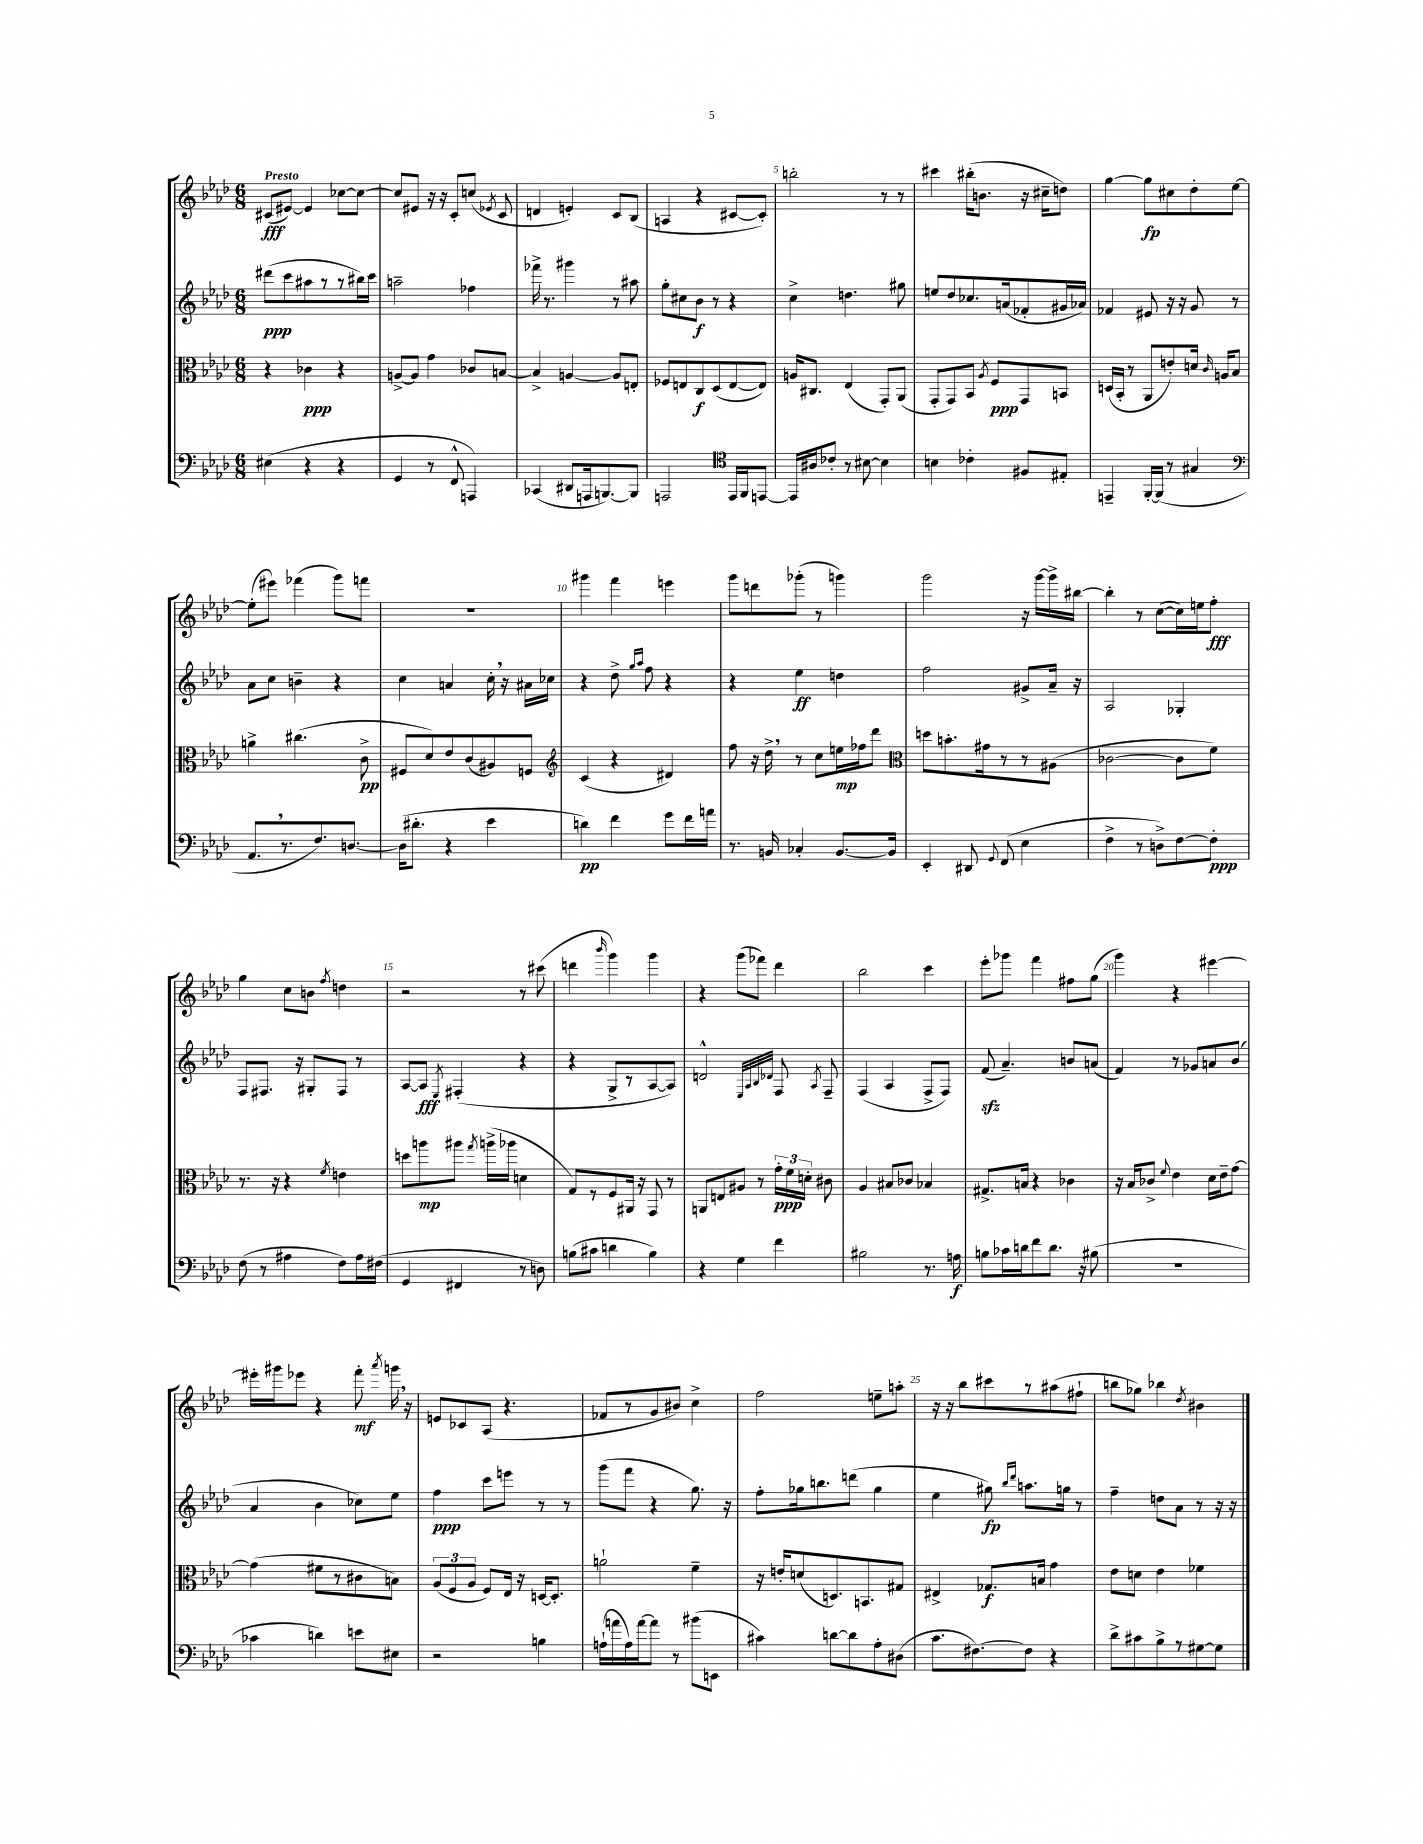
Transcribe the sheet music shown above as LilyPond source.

<<
\new StaffGroup <<
\new Staff = "s0" {
    \clef treble \key aes \major \numericTimeSignature \time 6/8 \tempo "Presto"
    \autoBeamOff cis'8[\fff( eis'8]~) eis'4 ces''8[~ ces''8]~ |
    ces''8[ eis'8] r16 r16 c'8[-. c''8]( \acciaccatura { ees'8 } c'8 |
    d'4 e'4-.) c'8[ bes8]( |
    a4 r4 cis'8[~ cis'8]-.) |
    b''2-. r8 r8 |
    cis'''4 bis''16[-.( b'8.] r16 cis''16[-- d''8]) |
    g''4~ g''8[\fp cis''8 des''8-. ees''8]~ |
    ees''8[-.( eis'''8]) fes'''4( g'''8[) f'''8] |
    R2. |
    gis'''4 f'''4 e'''4 |
    g'''8[ d'''8 ges'''8]-.( r8 g'''4) |
    g'''2 r16 g'''16[~ g'''16-> bis''16]~ |
    bis''4-. r8 c''8[~( c''16) e''16 f''8]-.\fff |
    g''4 c''8[ b'8] \acciaccatura { f''8 } d''4 |
    r2 r8 cis'''8( |
    d'''4 \grace { bes'''16 } g'''4) g'''4 |
    r4 g'''8[( fes'''8]) des'''4 |
    bes''2 c'''4 |
    ees'''8[-. ges'''8] f'''4 fis''8[ g''8]( |
    g'''4) r4 eis'''4~ |
    eis'''16[-. gis'''16 ees'''8] r4 f'''8-.\mf \acciaccatura { aes'''8 } g'''16 \breathe r16 |
    e'8[ ces'8 aes8]( r4. |
    fes'8[ r8 g'8 bis'8]) c''4-> |
    f''2 e''8[-- a''8]-. |
    r16 r16 bes''8[ cis'''8 r8 ais''8( fis''8]-! |
    b''8[ ges''8]) bes''4 \acciaccatura { des''8 } bis'4 \bar "|." |
}
\new Staff = "s1" {
    \clef treble \key aes \major \numericTimeSignature \time 6/8
    \autoBeamOff dis'''8[\ppp( c'''8 ais''8 r8 r8 bis''16) c'''16] |
    a''2-- fes''4 |
    fes'''16-> r8. gis'''4 r8 ais''8 |
    g''8[-. cis''8 bes'8]\f r8 r4 |
    c''4-> d''4. gis''8 |
    e''8[ des''8 ces''8. a'16( fes'8-. gis'16 aes'16]) |
    fes'4 eis'8 r16 r16 g'8 r8 |
    aes'8[ c''8] b'4-- r4 |
    c''4 a'4 c''16-. \breathe r16 ais'16[ ces''16] |
    r4 des''8-> \grace { g''16[ aes''16] } f''8 r4 |
    r4 ees''4\ff d''4 |
    f''2 gis'8[-> aes'16]-- r16 |
    aes2 ges4-. |
    f8[ fis8.] r16 gis8[-. fis8] r8 |
    aes8[~ aes8]\fff \acciaccatura { ees8 } fis4-.( r4 |
    r4 g8[-> r8 aes8~ aes8]) |
    d'2-^ \grace { ees32[ aes32 bes32 des'32] } f8 \acciaccatura { aes8 } f8-- |
    f4( aes4 f8[-> f8]) |
    f'8\sfz( aes'4.--) b'8[ a'8]( |
    f'4) r8 ges'8[ a'8 bes'8]( |
    aes'4 bes'4 ces''8[) ees''8] |
    f''4\ppp c'''8[ e'''8] r8 r8 |
    g'''8[( f'''8] r4 g''8.) r16 |
    f''8[-. ges''16 b''8. d'''8]( ges''4 |
    ees''4 gis''8\fp) \grace { bes''16[ des'''16] } a''8.[ g''16] r8 |
    f''4-- d''8[ aes'8] r8 r16 r16 \bar "|." |
}
\new Staff = "s2" {
    \clef alto \key aes \major \numericTimeSignature \time 6/8
    \autoBeamOff r4 ces'4\ppp r4 |
    a8[~-> a8] g'4 ces'8[ b8]~ |
    b4-> a4~ a8[ e8]-. |
    fes8[ e8 c8\f des8( e8~ e8]) |
    a16[ cis8.] ees4( g,8[-.) aes,8]( |
    g,8[-. g,8) bes,8] \acciaccatura { aes8 } f8[\ppp g,8 b,8] |
    d16[( bes,16]-. r8 aes,8[ e'8-.) d'16] \grace { c'16 } a16[ bes8] |
    a'4-> cis''4.( c'8->\pp |
    fis8[ des'8) ees'8 c'8( ais8) f8] |
    \clef treble c'4( r4 dis'4) |
    f''8 r16 des''16-> \breathe r8 c''8[ e''16\mp fes''16 des'''8] |
    \clef alto d''8[ b'8.-. gis'16 r8 r8 ais8]( |
    ces'2~ ces'8[ f'8]) |
    r8. r16 r4 \acciaccatura { f'8 } e'4 |
    d''8[ a''8\mp ais''8] \acciaccatura { g''8 } a''16[->( aes''16] d'4 |
    g8[) r8 f8 ais,16] r16 g,8 r8 |
    a,8[ e8 ais8] r8 \tuplet 3/2 { g'16[-.\ppp f'16 d'16]-. } cis'8 |
    aes4 bis8[ ces'8] bes4 |
    gis8.[-> b16] r4 ces'4 |
    r16 bes16[ ces'8]-> \appoggiatura { f'8 } ees'4 des'16[ ees'16-- g'8]~ |
    g'4( fis'8[ r8 cis'8 b8]) |
    \tuplet 3/2 { aes8[( f8 aes8] } f8[) ees16] r16 d16[~ d8.]-. |
    a'2-! f'4-- |
    r16 e'16[-. d'8( d8.) b,8. gis8] |
    eis4-> ges8.[\f b16] g'4 |
    ees'8[ d'8] ees'4 fes'4 \bar "|." |
}
\new Staff = "s3" {
    \clef bass \key aes \major \numericTimeSignature \time 6/8
    \autoBeamOff eis4( r4 r4 |
    g,4 r8 f,8-^ a,,4) |
    ces,4( dis,8[ a,,16 b,,8.~) b,,8] |
    a,,2 \clef tenor ees,16[ f,16 e,8]~ |
    e,16[ ais16 ces'8]-. r8 bis8~ bis4 |
    b4 ces'4-. fis8[ eis8]-. |
    e,4-- f,16[~-. f,16]( r8 gis4 |
    \clef bass aes,8.[ \breathe r8. f8.) d8.]~ |
    d16[( dis'8.]-. r4 ees'4 |
    d'4\pp) f'4 g'8[ f'16 a'16] |
    r8. b,16 ces4-. b,8.[~ b,16] |
    ees,4-. dis,8 \appoggiatura { g,8 } f,8( ees4 |
    f4-> r8 d8[->) f8~ f8]-.\ppp |
    f8( r8 ais4 f8[) ais16 fis16]( |
    g,4 fis,4 r8 d8) |
    b8[( cis'8] d'4 b4) |
    r4 g4 f'4 |
    bis2 r8. a16\f |
    b8[ ces'16 d'16 f'8 d'8.] r16 bis8( |
    r2. |
    ces'4 d'4) e'8[ eis8] |
    r2 b4 |
    a16[-!( a'16 a16) a'16~ a'8] r8 bis'8[( e,8] |
    cis'4) d'8[~ d'8 aes8-. dis8]( |
    c'8.[ fis8.~) fis8] r4 |
    des'8[-> cis'8 bes8-> r8 gis8~ gis8] \bar "|." |
}
>>
>>
\layout { \context { \Score \override BarNumber.break-visibility = ##(#f #t #t) barNumberVisibility = #(every-nth-bar-number-visible 5) } }
